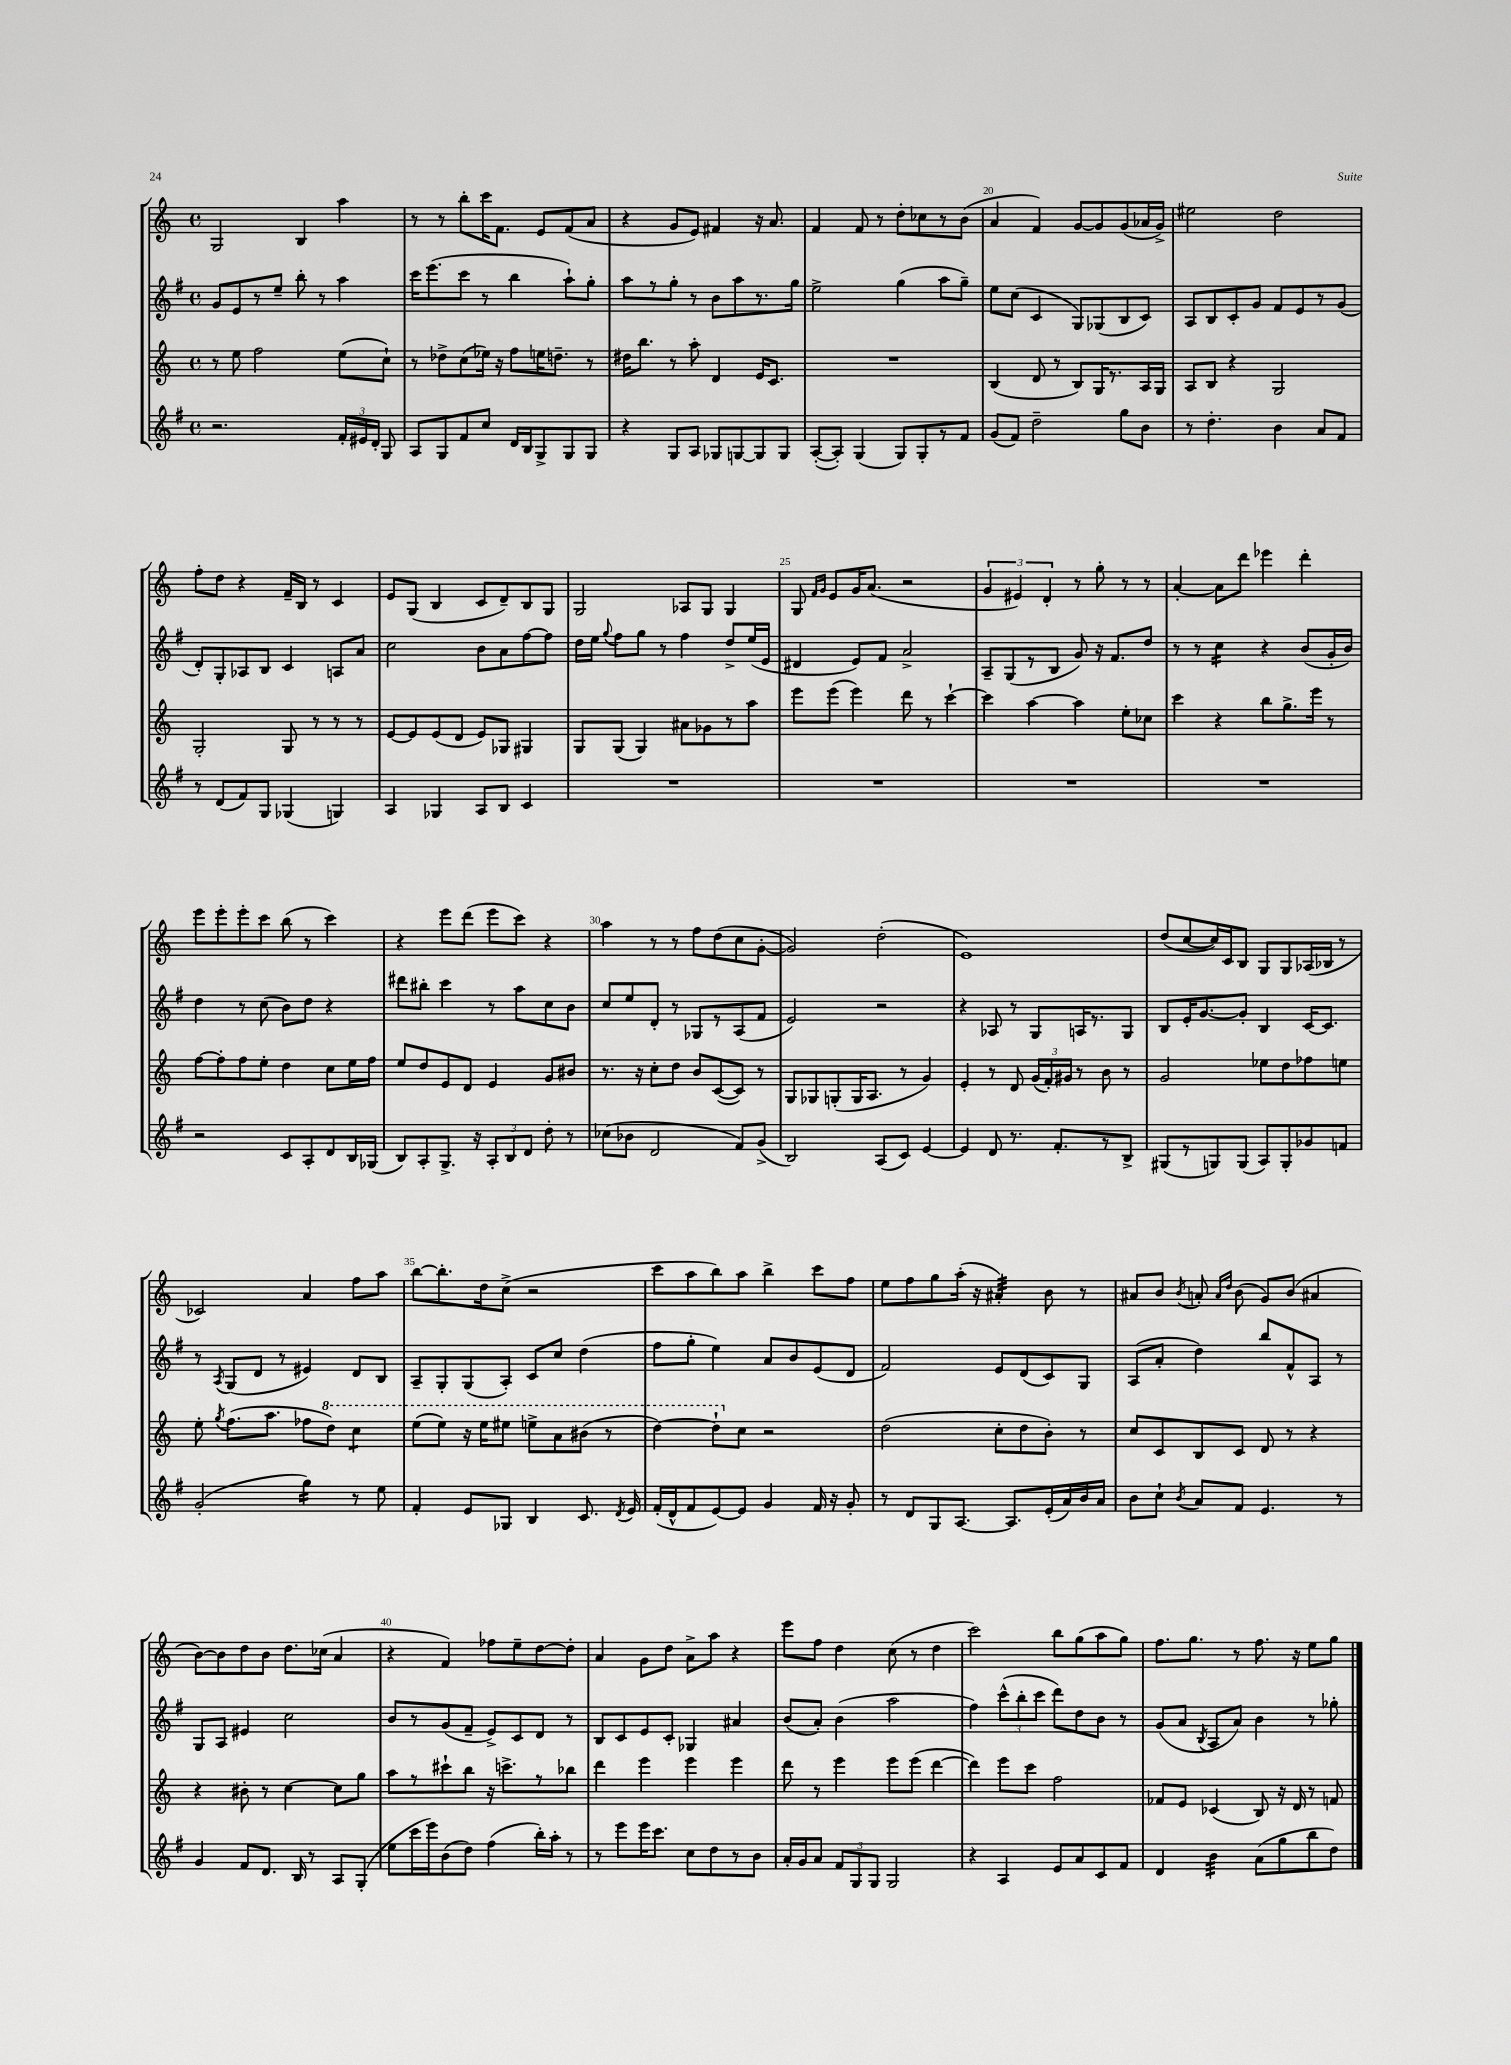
<<
\new StaffGroup <<
\new Staff = "s0" {
    \clef treble \key c \major \defaultTimeSignature \time 4/4
    \autoBeamOff g2 b4 a''4 |
    r8 r8 b''8[-. c'''16 f'8.] e'8[ f'8( a'8] |
    r4 g'8[ e'8]) fis'4 r16 a'8. |
    f'4 f'8 r8 d''8[-. ces''8 r8 b'8]( |
    a'4 f'4) g'8[~ g'8 g'8( aes'16 g'16]->) |
    eis''2 d''2 |
    f''8[-. d''8] r4 f'16[-- b16] r8 c'4 |
    e'8[ g8]( b4 c'8[ d'8--) b8 g8] |
    g2 aes8[ g8] g4 |
    g8 \grace { f'16[ g'16] } e'8[ g'16 a'8.]( r2 |
    \tuplet 3/2 { g'4 eis'4) d'4-. } r8 g''8-. r8 r8 |
    a'4~-. a'8[ d'''8] ees'''4 d'''4-. |
    e'''8[ e'''8-. e'''8-. c'''8] b''8( r8 c'''4) |
    r4 e'''8[ d'''8]( e'''8[ c'''8]) r4 |
    a''4 r8 r8 f''8[ d''8( c''8 g'8]~-. |
    g'2) d''2-.( |
    e'1) |
    d''8[( c''8~ c''16) c'16 b8] g8[ g8 aes16( bes16] r8 |
    ces'2) a'4 f''8[ a''8] |
    b''8[~ b''8.-. d''16 c''8]->( r2 |
    c'''8[ a''8 b''8) a''8] b''4-> c'''8[ f''8] |
    e''8[ f''8 g''8 a''16]-.( r16 ais'4:32-.) b'8 r8 |
    ais'8[ b'8] \acciaccatura { b'8 } a'8-. \grace { a'16[ d''16] } b'8( g'8[) b'8]( ais'4 |
    b'8[~) b'8 d''8 b'8] d''8.[ ces''16]( a'4 |
    r4 f'4) fes''8[ e''8-- d''8~ d''8]-. |
    a'4 g'8[ d''8] a'8[-> a''8] r4 |
    e'''8[ f''8] d''4 c''8( r8 d''4 |
    c'''2) b''8[ g''8( a''8 g''8]) |
    f''8.[ g''8.] r8 f''8. r16 e''8[ g''8] \bar "|." |
}
\new Staff = "s1" {
    \clef treble \key g \major \defaultTimeSignature \time 4/4
    \autoBeamOff g'8[ e'8 r8 e''8]-- b''8-. r8 a''4 |
    c'''16[ e'''8.( c'''8] r8 b''4 a''8[-!) g''8]-. |
    a''8[ r8 g''8]-. r8 b'8[ a''8 r8. g''16] |
    e''2-> g''4( a''8[ g''8]--) |
    e''8[ c''8]( c'4 g8[) ges8( b8 c'8]) |
    a8[ b8 c'8-. g'8] fis'8[ e'8 r8 g'8]( |
    d'8[-.) g8-. aes8 b8] c'4 a8[ a'8] |
    c''2 b'8[ a'8 fis''8~ fis''8] |
    d''16[ e''16] \appoggiatura { g''8 } fis''8[ g''8] r8 fis''4 d''8[-> e''16( e'16] |
    dis'4 e'8[) fis'8] a'2-> |
    a8[-- g8( r8 b8] g'8) r16 fis'8.[ d''8] |
    r8 r8 c''4:16 r4 b'8[( g'16-. b'16]) |
    d''4 r8 c''8( b'8[) d''8] r4 |
    dis'''8[ bis''8]-. c'''4 r8 a''8[ c''8 b'8] |
    c''8[ e''8 d'8]-. r8 ges8[ r8 a8( fis'8] |
    e'2) r2 |
    r4 aes8 r8 g8[ a16 r8. g8] |
    b8[ e'16-. g'8.~ g'8]-. b4 c'16[~ c'8.] |
    r8 \acciaccatura { a8 } g8[( d'8] r8 eis'4) d'8[ b8] |
    a8[-- g8-. g8( a8]-.) c'8[ c''8] d''4( |
    fis''8[ g''8]-. e''4) a'8[ b'8 e'8( d'8] |
    fis'2) e'8[ d'8( c'8) g8] |
    a8[( a'8]-. d''4) b''8[ fis'8-^ a8] r8 |
    g8[ a8] eis'4 c''2 |
    b'8[ r8 g'8( fis'8]-- e'8[->) c'8 d'8] r8 |
    b8[ c'8 e'8 c'8]-. ges4 ais'4 |
    b'8[( a'8]-.) b'4( a''2 |
    fis''4) \tuplet 3/2 { c'''8[-^( b''8-. c'''8] } d'''8[) d''8 b'8] r8 |
    g'8[( a'8] \acciaccatura { b8 } a8[ a'8]) b'4 r8 ges''8-. \bar "|." |
}
\new Staff = "s2" {
    \clef treble \key c \major \defaultTimeSignature \time 4/4
    \autoBeamOff r8 e''8 f''2 e''8[( c''8]-!) |
    r8 des''8[-> c''8( ees''16]) r16 f''8[ e''16 d''8.]-- r8 |
    dis''16[ b''8.] r8 a''8-. d'4 e'16[ c'8.] |
    R1 |
    b4( d'8 r8 b8[) g16 r8. a16 g16] |
    a8[ b8] r4 g2 |
    g2-. g8 r8 r8 r8 |
    e'8[~ e'8 e'8( d'8] e'8[) ges8] gis4 |
    g8[ g8]( g4) ais'8[ ges'8 r8 a''8] |
    e'''8[ e'''8]( e'''4) d'''8 r8 c'''4~-! |
    c'''4 a''4~ a''4 e''8[-. ces''8] |
    c'''4 r4 b''8[ g''8.-> e'''16] r8 |
    f''8[~ f''8-. f''8 e''8]-. d''4 c''8[ e''16 f''16] |
    e''8[ d''8 e'8 d'8] e'4 g'8[ bis'8] |
    r8. r16 c''8[-. d''8] b'8[ c'8~( c'8]) r8 |
    g8[ ges8 g8-.( g16 a8.] r8 g'4) |
    e'4-. r8 d'8 \tuplet 3/2 { g'16[( f'16-.) gis'16] } r8 b'8 r8 |
    g'2 ees''8[ d''8 fes''8 e''8] |
    e''8-. \acciaccatura { g''8 } f''8.[( a''8.] fes''8[ \ottava #1 d'''8]) c'''4:8 |
    e'''8[( e'''8]) r16 e'''16[ eis'''8] e'''8[-> a''8 bis''8]( r8 |
    d'''4~) d'''8[-! \ottava #0 c''8] r2 |
    d''2( c''8[-. d''8 b'8]-.) r8 |
    c''8[ c'8 b8 c'8] d'8 r8 r4 |
    r4 bis'8-. r8 c''4~ c''8[ g''8] |
    a''8[ r8 cis'''8-! b''8] r16 c'''8.[-> r8 bes''8] |
    d'''4 e'''4 e'''4 e'''4 |
    d'''8 r8 e'''4 e'''8[ e'''8]( d'''4~ |
    d'''4) e'''8[ c'''8] f''2 |
    fes'8[ e'8] ces'4( b8) r16 d'16 r8 f'8 \bar "|." |
}
\new Staff = "s3" {
    \clef treble \key g \major \defaultTimeSignature \time 4/4
    \autoBeamOff r2. \tuplet 3/2 { fis'16[-. eis'16 d'16]-. } g8 |
    a8[ g8 fis'8 c''8] d'16[ b16 g8-> g8 g8] |
    r4 g8[ a8] ges8[ g8~ g8 g8] |
    a8[~-.( a8]-.) g4( g8[) g8-. r8 fis'8] |
    g'8[( fis'8]) d''2-- g''8[ b'8] |
    r8 d''4.-. b'4 a'8[ fis'8] |
    r8 d'8[( fis'8) g8] ges4( g4) |
    a4 ges4 a8[ b8] c'4 |
    R1 |
    R1 |
    R1 |
    R1 |
    r2 c'8[ a8-. d'8 b16 ges16]( |
    b8[) a8-. g8.]-> r16 \tuplet 3/2 { a8[-. b8 d'8] } d''8-. r8 |
    ces''8[( bes'8] d'2 fis'8[) g'8]->( |
    b2) a8[( c'8]) e'4~ |
    e'4 d'8 r8. fis'8.[-. r8 b8]-> |
    gis8[( r8 g8) g8]( a8[) g8-. ges'8 f'8] |
    g'2-.( g''4:16) r8 e''8 |
    fis'4-. e'8[ ges8] b4 c'8. \acciaccatura { d'8 } e'16 |
    fis'16[-.( d'16-^ fis'8 e'8~) e'8] g'4 fis'16 r16 g'8-. |
    r8 d'8[ g8 a8.]~ a8.[ e'16-.( a'16) b'16 a'16] |
    b'8[ c''8]-! \acciaccatura { b'8 } a'8[ fis'8] e'4. r8 |
    g'4 fis'8[ d'8.] b16 r8 a8[ g8]-.( |
    e''8[ c'''16 e'''16) b'8( d''8]) fis''4( b''16[-.) a''16]-. r8 |
    r8 e'''8[ e'''16 c'''8.] c''8[ d''8 r8 b'8] |
    a'16[-. g'16 a'8] \tuplet 3/2 { fis'8[ g8 g8] } g2 |
    r4 a4 e'8[ a'8 c'8 fis'8] |
    d'4 b'4:32 a'8[( g''8 b''8 d''8]) \bar "|." |
}
>>
>>
\layout { \context { \Score currentBarNumber = #16 \override BarNumber.break-visibility = ##(#f #t #t) barNumberVisibility = #(every-nth-bar-number-visible 5) } }
